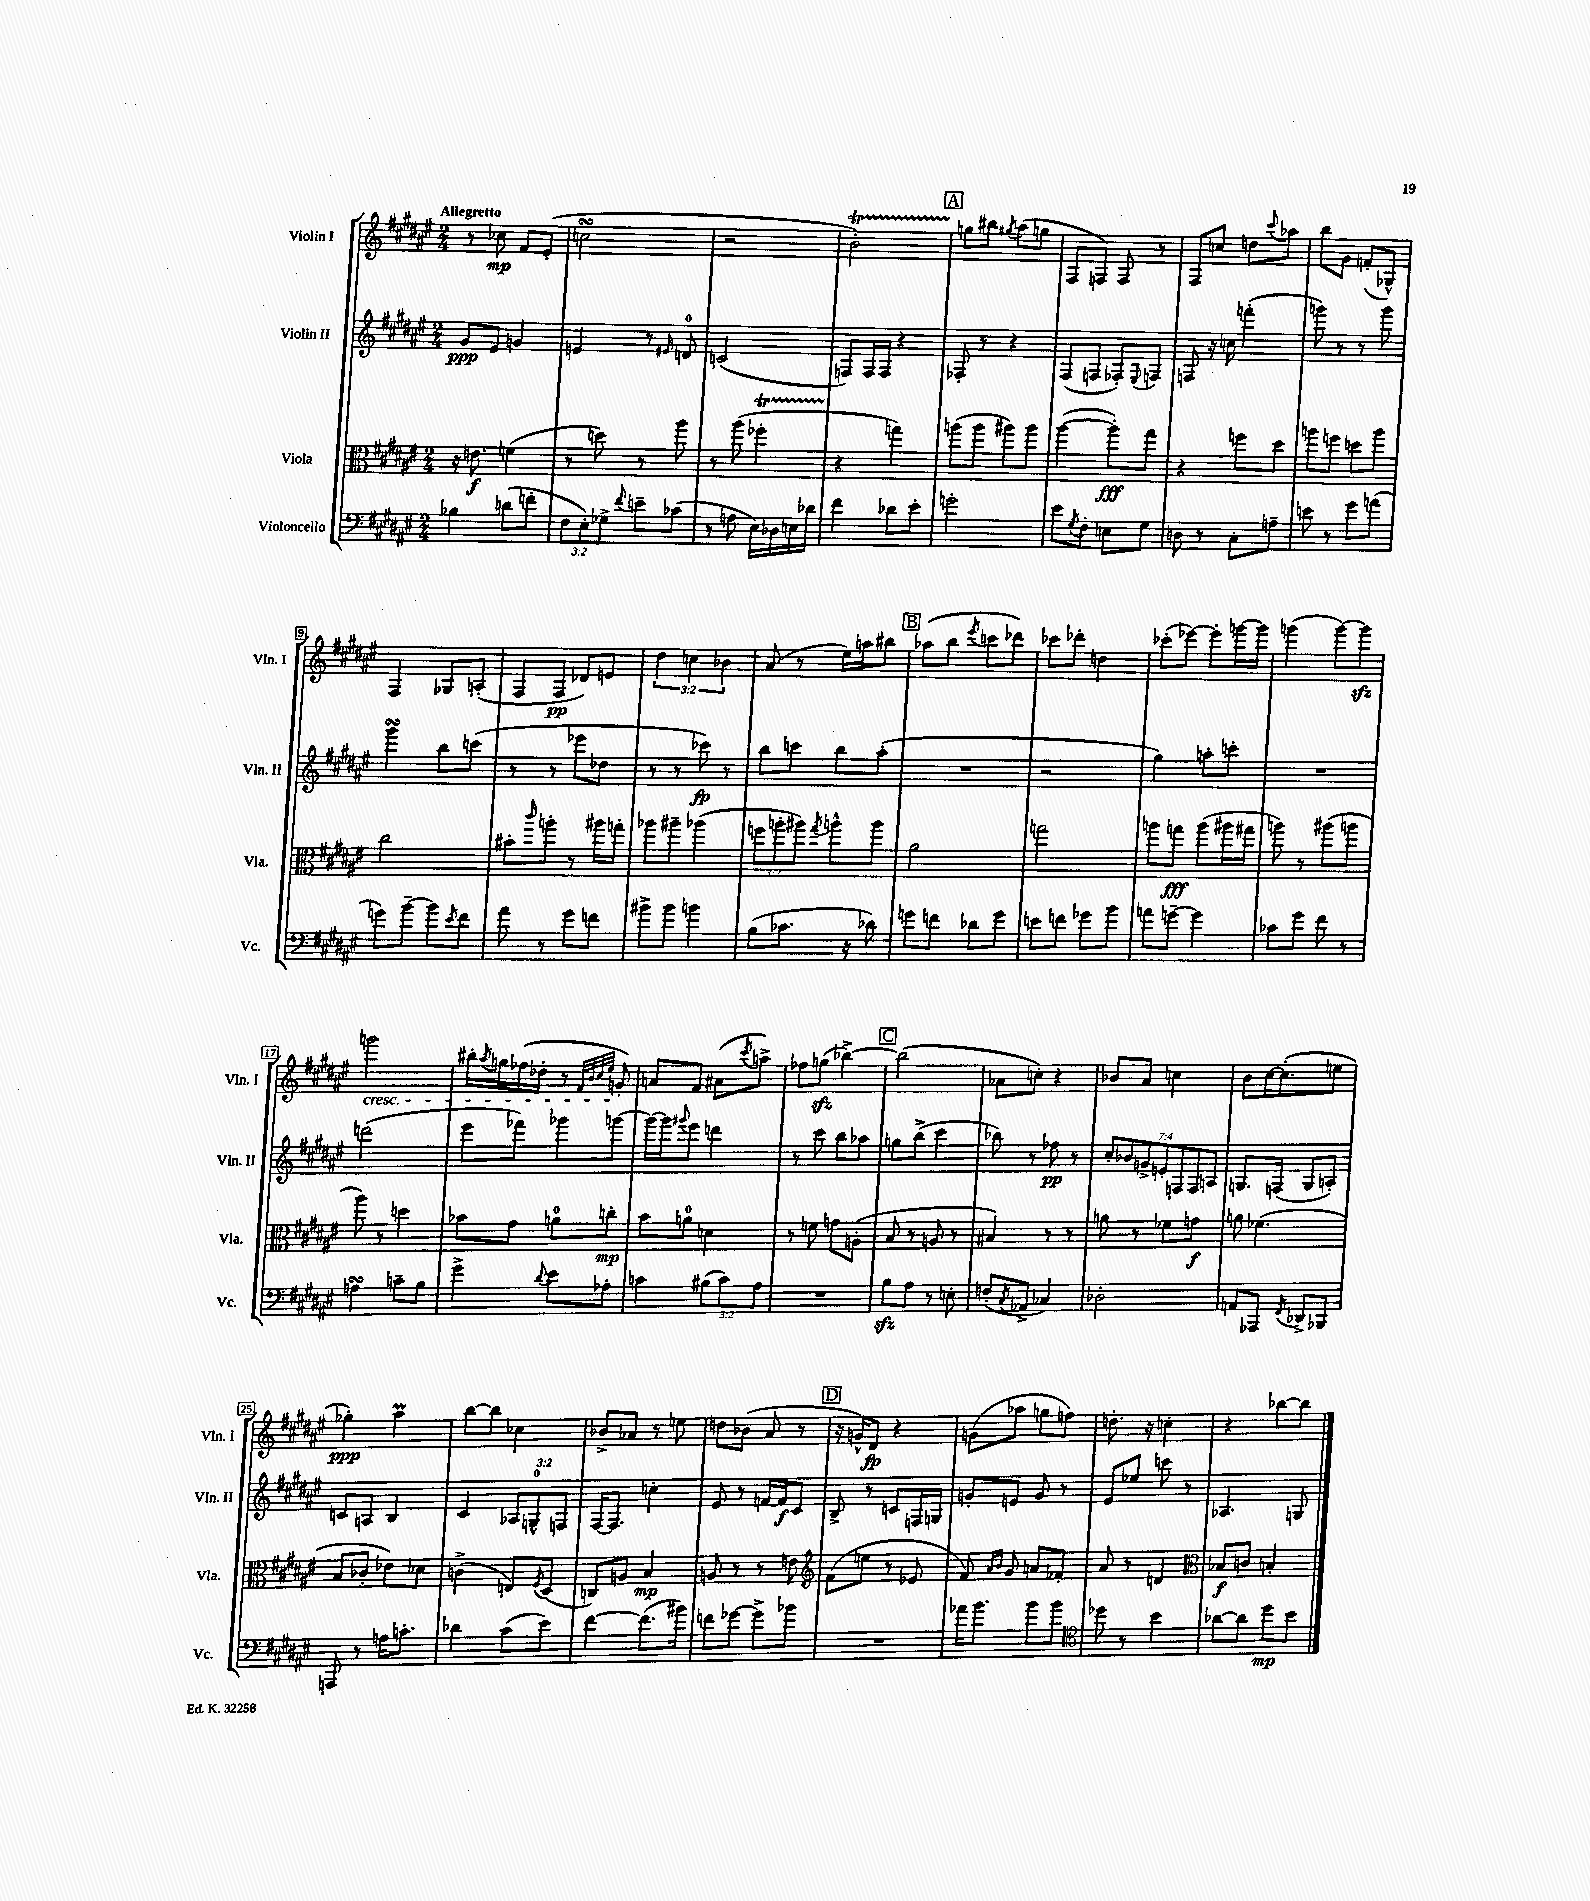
<<
\new StaffGroup <<
\new Staff = "s0" \with { instrumentName = "Violin I" shortInstrumentName = "Vln. I" } {
    \clef treble \key fis \major \numericTimeSignature \time 2/4 \override Staff.TupletNumber.text = #tuplet-number::calc-fraction-text \tempo "Allegretto"
    r8 ces''8\mp fis'8 eis'8-.( |
    c''2\turn |
    r2 |
    b'2-.\startTrillSpan) |
    \mark \markup { \box "A" } g''8\stopTrillSpan bis''8 \acciaccatura { gis''8 } ais''8( g''8 |
    fis8 f8) f8 r8 |
    fis8 c''8 d''8 \appoggiatura { cis'''8 } aes''8 |
    b''8 gis'8 f'8-.( ges8-^) |
    fis4 ges8 a8-.( |
    fis8 fis8\pp des'8) e'8 |
    \tuplet 3/2 { dis''4 c''4 bes'4 } |
    ais'8( r8 eis''16) a''16 bis''8 |
    \mark \markup { \box "B" } aes''8( b''8 \acciaccatura { eis'''8 } c'''8 des'''8) |
    ces'''8 des'''8-. d''4 |
    ces'''8-.( ees'''8~) ees'''8-. g'''16~ g'''16 |
    g'''4( g'''8~) g'''8\sfz |
    g'''2\cresc |
    bis''16-. \acciaccatura { ais''8 } g''16 fes''16( des''16-. r8 \grace { fis'32 b'32 cis''32 eis''32 } g'8-.\!) |
    a'8 fis'8 ais'8( \acciaccatura { cis'''8 } a''8->) |
    fes''8 g''8\sfz( bes''4~->) |
    \mark \markup { \box "C" } bes''2( |
    aes'8 c''8-.) r4 |
    bes'8 ais'8 c''4 |
    b'8 cis''16~ cis''8.-.( e''8 |
    ges''4-.\ppp) ais''4\prall |
    b''8~ b''8 ces''4 |
    bes'8-> aes'8 r8 e''8 |
    d''8 bes'8( ais'8 r8 |
    \mark \markup { \box "D" } r16 g'16-^) dis'8\fp r4 |
    g'8( aes''8 g''8 f''8) |
    d''8.-. r16 c''4-. |
    r4 bes''8~ bes''8 \bar "|." |
}
\new Staff = "s1" \with { instrumentName = "Violin II" shortInstrumentName = "Vln. II" } {
    \clef treble \key fis \major \numericTimeSignature \time 2/4 \override Staff.TupletNumber.text = #tuplet-number::calc-fraction-text
    gis'8\ppp eis'8 g'4 |
    e'4 r8 \grace { eis'16 } d'8-0 |
    c'2( |
    f8) f16 f16 r4 |
    \mark \markup { \box "A" } fes8-. r8 r4 |
    fis8( f8 fes8-.) \appoggiatura { eis8 } f8 |
    f8 r16 c''16 f'''4-.( |
    g'''8) r8 r8 g'''8 |
    gis'''4\turn b''8 c'''8( |
    r8 r8 ees'''8 des''8 |
    r8 r8 ces'''8\fp) r8 |
    b''8 c'''8 b''8 ais''8-.( |
    \mark \markup { \box "B" } R2 |
    r2 |
    gis''4) a''8-. c'''8-. |
    R2 |
    d'''2( |
    eis'''8 fes'''8) ges'''8 g'''8~ |
    g'''16~ g'''16 \appoggiatura { gis'''8 } eis'''8 d'''4 |
    r8 cis'''8 b''8 aes''8 |
    \mark \markup { \box "C" } g''8 b''8->( cis'''4 |
    bes''8) r8 fes''8\pp r8 |
    \tuplet 7/4 { cis''8-. bes'8 g'8-> e'8-. f8 f8 a8 } |
    g8. f16( g8 a8-.) |
    c'8 a8 b4 |
    cis'4 \tuplet 3/2 { aes8 g8-0-^ f8 } |
    fis16~ fis8. c''4-. |
    eis'8 r8 f'16~ f'16\f cis'8 |
    \mark \markup { \box "D" } b8-> r8 c'8 f16 g16 |
    g'8-. e'8 g'8 r8 |
    eis'8 ees''8 c'''8 r8 |
    aes4. g8 \bar "|." |
}
\new Staff = "s2" \with { instrumentName = "Viola" shortInstrumentName = "Vla." } {
    \clef alto \key fis \major \numericTimeSignature \time 2/4 \override Staff.TupletNumber.text = #tuplet-number::calc-fraction-text
    r16 e'8.\f f'4( |
    r8 d''8) r8 ais''8 |
    r8 ais''8( fes''4-.\startTrillSpan |
    r4\stopTrillSpan g''4) |
    \mark \markup { \box "A" } a''8( a''8 ais''8) ais''8 |
    ais''4~( ais''8-.\fff) gis''8 |
    r4 f''8 dis''8 |
    a''8 f''8 d''8 a''8 |
    cis''2 |
    bis'8-. \grace { cis'''16 } a''8-. r8 ais''16 g''16-. |
    aes''8 ais''8-- aes''4( |
    \tuplet 3/2 { f''8 a''8-. ais''8) } \acciaccatura { gis''8 } a''8-^ a''8 |
    \mark \markup { \box "B" } ais'2 |
    g''2 |
    a''8 g''8\fff a''8( ais''16 gis''16 |
    a''8) r8 ais''8( a''8 |
    ais''8) r8 d''4 |
    bes'8 gis'8 a'8-0 c''8-.\mp |
    b'8 a'8-0 d'4 |
    r8 f'8 g'8 a8-.( |
    \mark \markup { \box "C" } b8 r8 a8 r8 |
    bis4) r8 r8 |
    a'8 r8 fes'8 g'8\f |
    a'8 fes'4.( |
    b8 ces'8-. ees'8) des'8 |
    c'4->( e8) \acciaccatura { fis8 } dis8( |
    c8) a8 b4\mp |
    a8 r8 r8 e'8 |
    \mark \markup { \box "D" } \clef treble fis'8( e''8 r8 ees'8 |
    fis'8) \grace { ais'16 b'16 } gis'8 a'8 fes'8-. |
    ais'8 r8 d'4 |
    \clef alto bes8\f c'8 b4-. \bar "|." |
}
\new Staff = "s3" \with { instrumentName = "Violoncello" shortInstrumentName = "Vc." } {
    \clef bass \key fis \major \numericTimeSignature \time 2/4 \override Staff.TupletNumber.text = #tuplet-number::calc-fraction-text
    bes4 d'8( f'8-. |
    \tuplet 3/2 { fis8 eis8-.) ges8-> } \appoggiatura { fis'8 } e'8-- ces'8( |
    r8 a8 eis16) des16 e16 des'16 |
    fis'4 des'8 eis'8-. |
    \mark \markup { \box "A" } g'2-. |
    eis'8 \acciaccatura { gis8 } fis8-. e8 gis8 |
    d8 r8 cis8-. a8-- |
    e'8 r8 gis'8 a'8( |
    g'8) b'8~-- b'8 \acciaccatura { eis'8 } fis'8 |
    ais'8 r8 gis'8 f'8 |
    bis'8-> bis'8 b'4 |
    b8( ces'8. r16 des'8) |
    \mark \markup { \box "B" } g'8 f'8 des'8 g'8 |
    e'8 f'8 ges'8 b'8 |
    a'8 g'8~-- g'4 |
    ces'8 gis'8 fis'8 r8 |
    a4\turn c'8-- b8 |
    gis'4-> \appoggiatura { dis'8 } eis'8 aes8-. |
    c'4 \tuplet 3/2 { bis8( c'8) ais8 } |
    R2 |
    \mark \markup { \box "C" } b8\sfz ais8 r8 e8-. |
    f8-.( \acciaccatura { cis8 } aes,8-> ces4) |
    des2-. |
    a,8 aes,,8 \acciaccatura { fis,8 } des,8-> bes,,8 |
    a,,8 r8 a16 c'8.-. |
    des'4 cis'8( eis'8) |
    fis'4~ fis'8.( bis'16) |
    f'8 ges'8~ ges'8-> bes'8 |
    \mark \markup { \box "D" } R2 |
    aes'16 b'8. b'8 b'8 |
    \clef tenor des''8 r8 b'4 |
    aes'8~ aes'8 dis''8\mp b'8 \bar "|." |
}
>>
>>
\layout { \context { \Score \override BarNumber.stencil = #(make-stencil-boxer 0.1 0.3 ly:text-interface::print) } }
